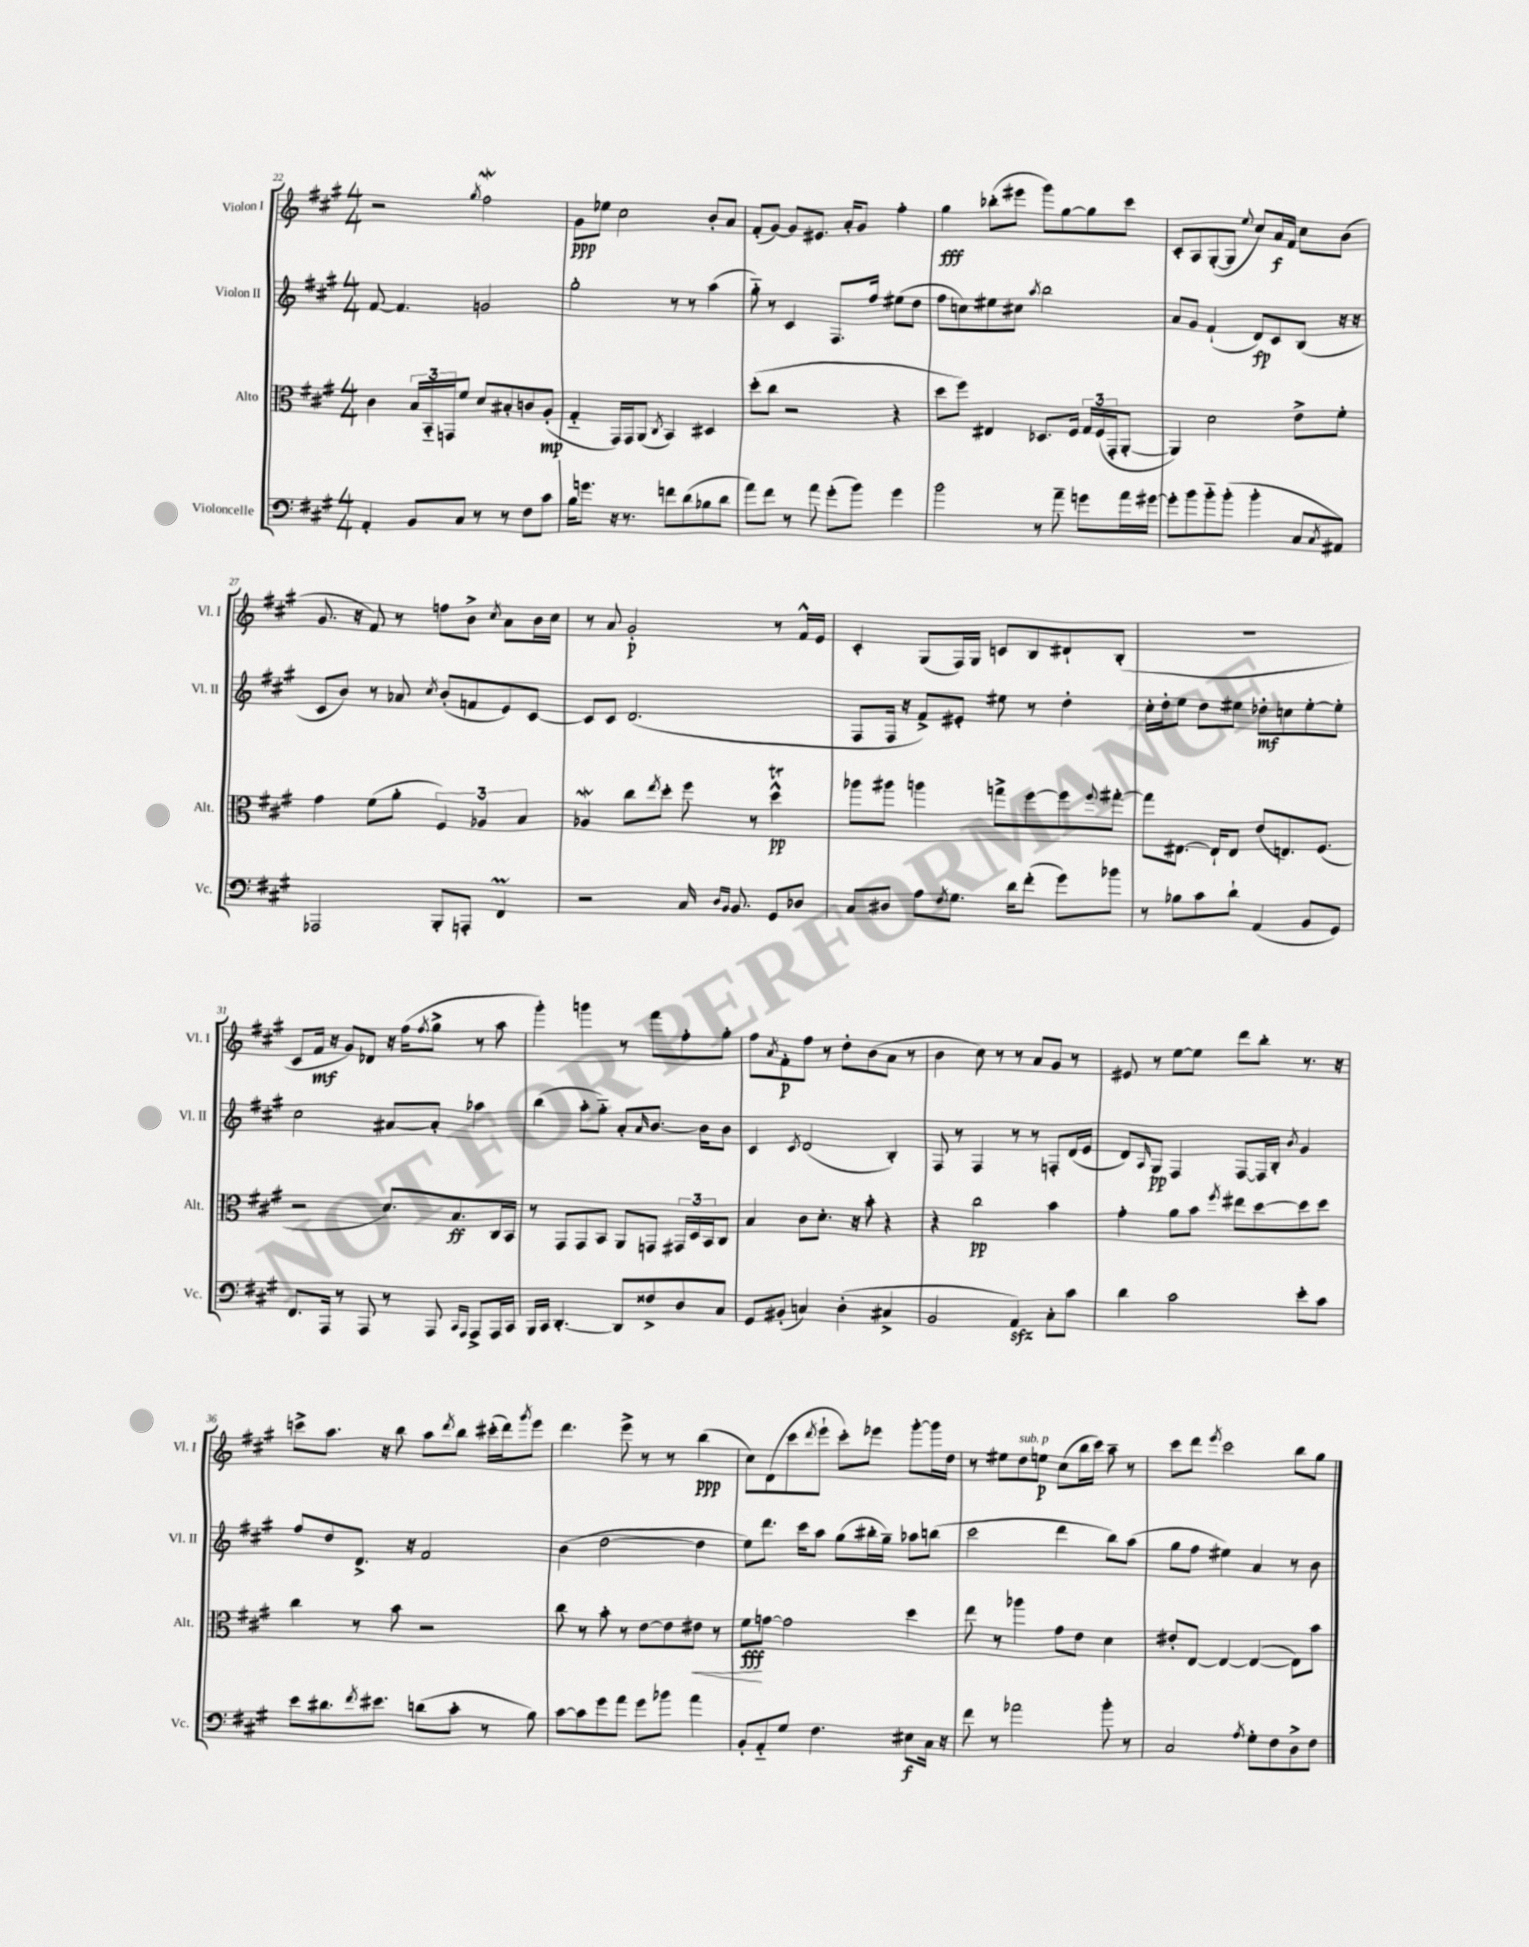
<<
\new StaffGroup <<
\new Staff = "s0" \with { instrumentName = "Violon I" shortInstrumentName = "Vl. I" } {
    \clef treble \key a \major \numericTimeSignature \time 4/4
    r2 \acciaccatura { gis''8 } fis''2\mordent |
    gis'8\ppp ees''8 cis''2 b'8-. a'8 |
    fis'8-.( gis'8~) gis'8 eis'8. a'16-. gis'8 fis''4-. |
    gis''4\fff bes''8-.( eis'''8 gis'''8) gis''8~ gis''8 cis'''8 |
    cis'8-. a8 gis8~-.( gis8 \appoggiatura { e''8 } cis''8) a'16\f fis'16 cis''8 b'8( |
    gis'8. r16 fis'8) r8 f''8 b'8-> \acciaccatura { cis''8 } a'8 b'16 cis''16 |
    r8 a'8 gis'2-.\p r8 fis'16-^ e'16 |
    cis'4-. gis8( fis16) gis16 c'8 b8 dis'8-! b8-.( |
    R1 |
    cis'8 fis'16\mf r16 gis'8) des'8 r16 fis''16( \acciaccatura { fis''8 } gis''8-> r8 a''8 |
    gis'''4-.) g'''4 r8 fis'''8 fis''8-. gis''8-. |
    fis''8 \acciaccatura { a'8 } fis'8-.\p fis''8 r8 d''8-. b'8( a'8 r8 |
    b'4 cis''8) r8 r8 a'8 gis'8 r8 |
    eis'8 r8 e''8~ e''8 d'''8 b''8-. r8. r16 |
    c'''8-> a''8. r16 b''8 a''8 \acciaccatura { d'''8 } b''8 cis'''16-.( d'''16) \acciaccatura { gis'''8 } e'''8 |
    d'''4. e'''8-> r8 r8 b''4\ppp( |
    cis''8) d'8( cis'''8 \acciaccatura { d'''8 } e'''8-! cis'''8-.) ees'''8 gis'''8~-. gis'''16 d''16 |
    r8 eis''8 d''8^\markup { \italic "sub. p" } e''8\p cis''8( b''16 cis'''16) a''8-- r8 |
    cis'''8 d'''8 \acciaccatura { e'''8 } cis'''2 b''8 gis''8 \bar "|." |
}
\new Staff = "s1" \with { instrumentName = "Violon II" shortInstrumentName = "Vl. II" } {
    \clef treble \key a \major \numericTimeSignature \time 4/4
    fis'8~ fis'4. g'2 |
    gis''2-. r8 r8 a''4( |
    gis''8-_) r8 cis'4 fis8. fis''16 eis''8( d''8 |
    fis''8 c''8) eis''8 cis''8 \acciaccatura { a''8 } b''2 |
    a'8 gis'8 fis'4-!( d'8\fp) cis'8 b8( r16 r16 |
    cis'8 b'8) r8 aes'8 \acciaccatura { cis''8 } b'8-.( f'8 e'8) cis'8~ |
    cis'8 cis'8 d'2.( |
    fis8 fis16 r16 fis'8->) eis'8-. eis''8 r8 d''4-. |
    cis''16-. d''16-. e''8 d''8 eis''8 des''8-.\mf c''8 eis''8~-. eis''8-. |
    cis''2 ais'8~ ais'8-. aes''4 |
    b''4( a''8-. gis''8-_) a'8-. \grace { a'16 } b'8.~ b'16 b'8 |
    cis'4 \acciaccatura { cis'8 } d'2( b4-.) |
    fis8 r8 fis4 r8 r8 f8-. d'16( e'16 |
    d'8) \grace { a16 } gis8\pp fis4 fis8~ fis16 b16-. \acciaccatura { b'8 } gis'4 |
    fis''8 d''8 d'8.-> r16 fis'2 |
    b'4( d''2~ d''4 |
    e''8) d'''8. cis'''16 a''8 gis''8( bis''16-. gis''16--) aes''8 b''8( |
    cis'''2 d'''4 b''8) a''8( |
    gis''8 fis''8 eis''4) a'4 r8 b'8 \bar "|." |
}
\new Staff = "s2" \with { instrumentName = "Alto" shortInstrumentName = "Alt." } {
    \clef alto \key a \major \numericTimeSignature \time 4/4
    cis'4 \tuplet 3/2 { b16 b,16-_ g,16 } fis'8 d'8 bis8-. c'8 a8-.\mp( |
    gis4-_ gis,16) gis,16 a,8( \acciaccatura { cis8 } b,4) dis4 |
    d''8-.( cis''8 r2 r4 |
    d''8 fis''8) eis4 des8. fis16 \tuplet 3/2 { gis16 fis16( gis,16-. } a,8~-. |
    a,4) d'2 e'8-> fis'8-. |
    gis'4 fis'8( a'8-. \tuplet 3/2 { fis4) aes4 b4 } |
    aes4\mordent cis''8 \acciaccatura { e''8 } d''8-. fis''8 r8 d''4-^\trill\pp |
    aes''8 ais''8 a''4 g''8-> fis''8~ fis''8 \appoggiatura { fis''8 } gis''8~-. |
    gis''8 eis8.~ eis16-! eis8 e'8( e8.) fis8.( |
    r2 d'8.) b8.\ff cis16 b,16 |
    r8 gis,8 gis,8 b,8 a,8 g,8 \tuplet 3/2 { gis,16 d16 b,16 } cis8 |
    b4 cis'8 d'8.-. r16 b'8-. r4 |
    r4 cis''2\pp b'4 |
    gis'4-. a'8 b'8 \acciaccatura { fis''8 } eis''8 d''8~ d''8 d''8 |
    cis''4 r8 b'8 r2 |
    cis''8 r8 b'8-. r8 e'8~ e'8 eis'8\< r8 |
    fis'8\fff\! g'8~ g'2 d''4 |
    e''8 r8 aes''4 gis'8 e'8 d'4 |
    eis'8-. e8~ e4~ e4~( e8) b'8 \bar "|." |
}
\new Staff = "s3" \with { instrumentName = "Violoncelle" shortInstrumentName = "Vc." } {
    \clef bass \key a \major \numericTimeSignature \time 4/4
    a,4-. b,8 cis8 r8 r8 fis8 cis'8 |
    b16 g'8. r16 r8. f'8 d'8( bes8 d'8 |
    a'8) fis'8 r8 a'8 gis'8-.( b'8) gis'4 |
    b'2 r8 a'8-- g'8 a'16 gis'16~ |
    gis'8-. b'8 b'8-_ b'8-.( b'4-. cis8 \acciaccatura { cis8 } ais,8) |
    aes,,2 b,,8-. a,,8-. fis,4\prall |
    r2 cis16 \grace { d16 b,16 } b,8. gis,8 des8 |
    cis8 dis8 a8 \acciaccatura { fis8 } gis8. d'16 fis'8-.( gis'8) bes'8 |
    r8 bes8 cis'8 d'8-! a,4( b,8 gis,8) |
    fis,8. a,,16 r8 a,,8 r8 a,,8 \grace { cis,16 a,,16 } a,,8-> a,,16 cis,16 |
    b,,16 cis,16 d,4.~-. d,8 fisis8-> d8 cis8 |
    gis,8 bis,8-.( c4) d4-.( cis4-> |
    b,2 a,4\sfz) cis8-. cis'8 |
    d'4 cis'2 e'8-. cis'8 |
    e'8 dis'8. \acciaccatura { fis'8 } eis'8. d'8( cis'8-. r8 b8) |
    cis'8~ cis'8 gis'8 a'8 gis'8 bes'8 a'4 |
    b,8-. a,8-_ gis8 fis4. eis8\f cis16 r16 |
    fis'8 r8 aes'2 b'8-. r8 |
    cis2 \acciaccatura { a8 } gis8-. fis8 d8-> fis8 \bar "|." |
}
>>
>>
\layout { \context { \Score currentBarNumber = #22 } }
